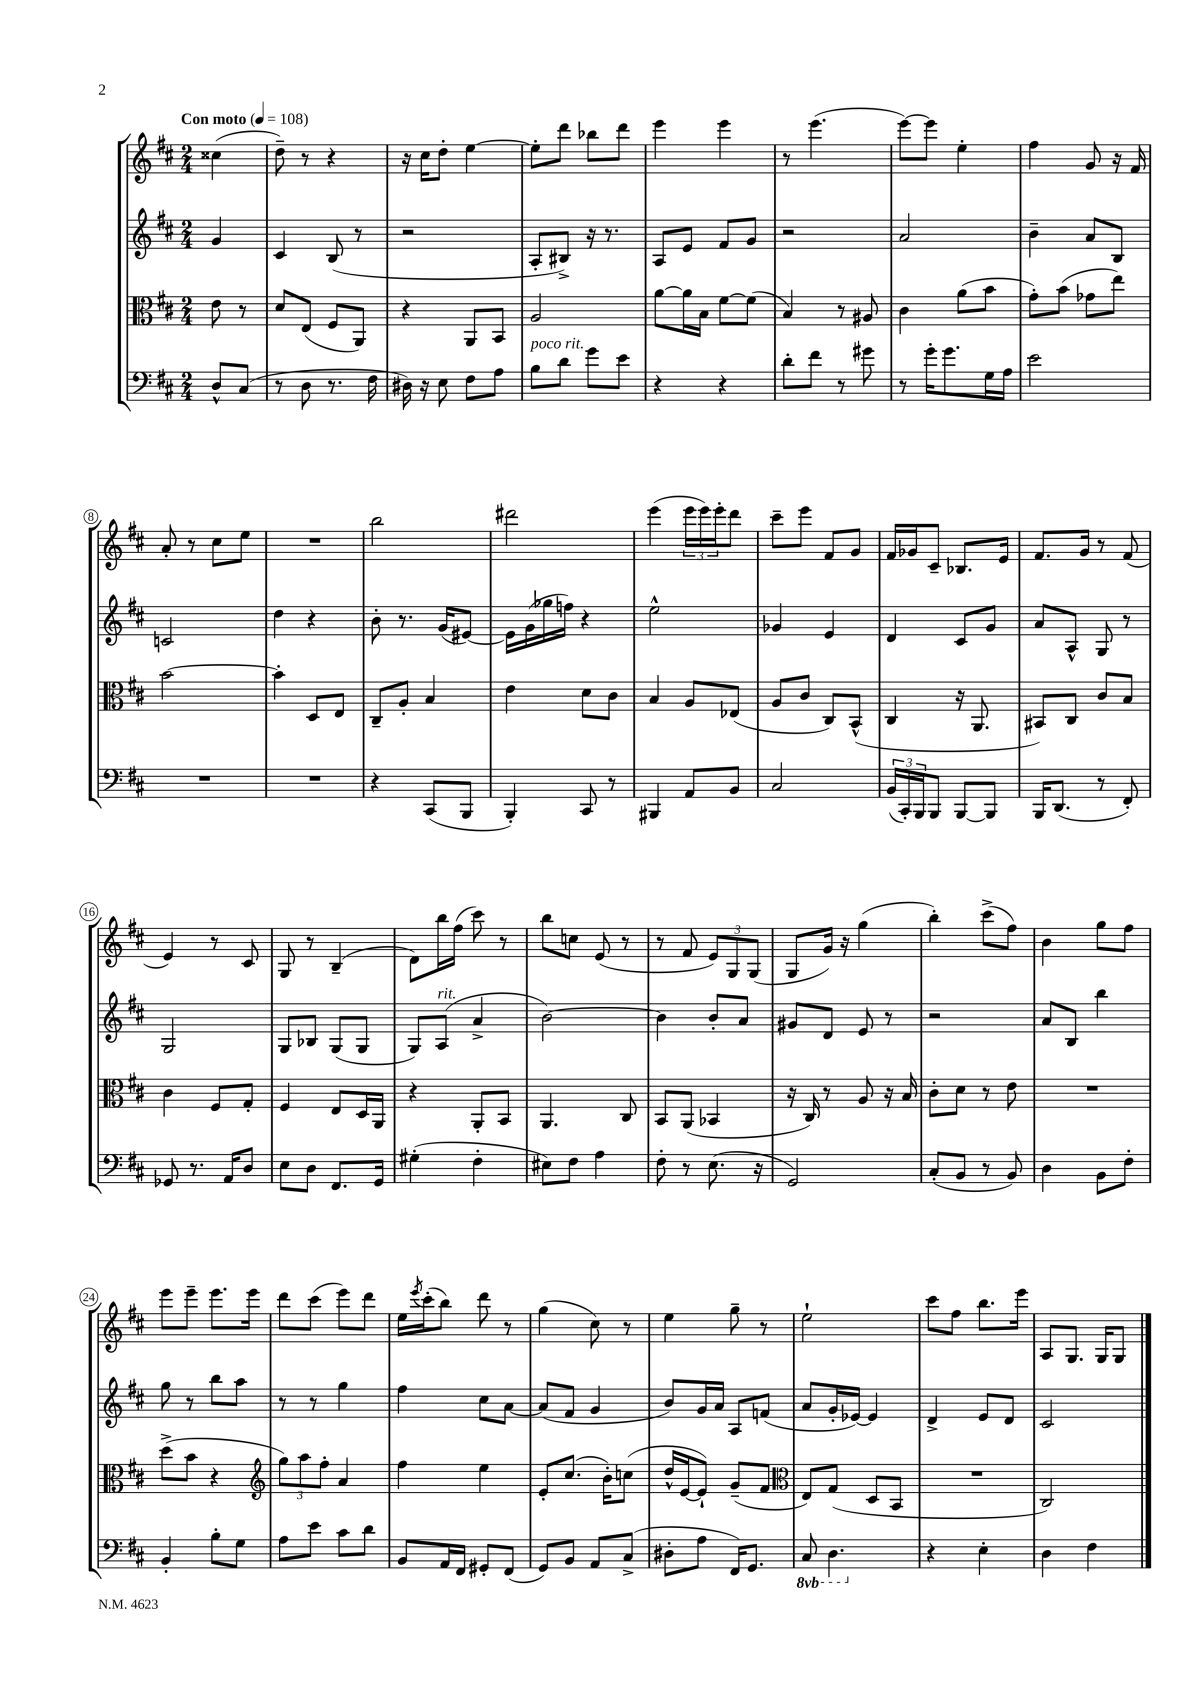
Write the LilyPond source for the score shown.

<<
\new StaffGroup <<
\new Staff = "s0" {
    \clef treble \key d \major \numericTimeSignature \time 2/4 \partial 4 \tempo "Con moto" 4 = 108
    cisis''4( |
    d''8--) r8 r4 |
    r16 cis''16 d''8-. e''4~ |
    e''8-. d'''8 bes''8 d'''8 |
    e'''4 e'''4 |
    r8 e'''4.( |
    e'''8~) e'''8 e''4-. |
    fis''4 g'8 r16 fis'16 |
    a'8-. r8 cis''8 e''8 |
    R2 |
    b''2 |
    dis'''2 |
    e'''4( \tuplet 3/2 { e'''16 e'''16) e'''16-. } d'''8 |
    cis'''8-- e'''8 fis'8 g'8 |
    fis'16 ges'16 cis'8-- bes8. e'16 |
    fis'8. g'16 r8 fis'8( |
    e'4) r8 cis'8 |
    g8 r8 b4--( |
    d'8) b''16 fis''16( cis'''8) r8 |
    b''8 c''8 e'8( r8 |
    r8 fis'8 \tuplet 3/2 { e'8) g8 g8( } |
    g8 g'16) r16 g''4( |
    b''4-.) cis'''8->( fis''8) |
    b'4 g''8 fis''8 |
    e'''8 e'''8-- e'''8. e'''16 |
    d'''8 cis'''8( e'''8) d'''8 |
    e''16 \acciaccatura { e'''8 } cis'''16-.( b''8) d'''8 r8 |
    g''4( cis''8) r8 |
    e''4 g''8-- r8 |
    e''2-! |
    cis'''8 fis''8 b''8. e'''16 |
    a8 g8. g16 g8 \bar "|." |
}
\new Staff = "s1" {
    \clef treble \key d \major \numericTimeSignature \time 2/4 \partial 4
    g'4 |
    cis'4 b8( r8 |
    r2 |
    a8-. bis8->) r16 r8. |
    a8 e'8 fis'8 g'8 |
    r2 |
    a'2 |
    b'4-- a'8 b8 |
    c'2 |
    d''4 r4 |
    b'8-. r8. g'16( eis'8~) |
    eis'16 g'16( ges''16 f''16) r4 |
    e''2-^ |
    ges'4 e'4 |
    d'4 cis'8 g'8 |
    a'8 a8-^ g8 r8 |
    g2 |
    g8 bes8 g8( g8 |
    g8) a8^\markup { \italic "rit." }( a'4-> |
    b'2~) |
    b'4 b'8-. a'8 |
    gis'8 d'8 e'8 r8 |
    r2 |
    a'8 b8 b''4 |
    g''8 r8 b''8 a''8 |
    r8 r8 g''4 |
    fis''4 cis''8 a'8~ |
    a'8( fis'8 g'4 |
    b'8) g'16 a'16 a8 f'8( |
    a'8 g'16-. ees'16~) ees'4 |
    d'4-> e'8 d'8 |
    cis'2 \bar "|." |
}
\new Staff = "s2" {
    \clef alto \key d \major \numericTimeSignature \time 2/4 \partial 4
    e'8 r8 |
    d'8 e8( fis8 a,8) |
    r4 a,8 b,8 |
    a2 |
    a'8~ a'16 b16 fis'8~ fis'8( |
    b4) r8 ais8 |
    cis'4 a'8( b'8 |
    g'8-.) b'8( ges'8 e''8) |
    b'2~ |
    b'4-. d8 e8 |
    cis8-- a8-. b4 |
    e'4 d'8 cis'8 |
    b4 a8 ees8( |
    a8 cis'8 cis8) b,8-^( |
    cis4 r16 a,8. |
    bis,8) cis8 cis'8 b8 |
    cis'4 fis8 g8-. |
    fis4 e8 d16 a,16 |
    r4 a,8-. b,8 |
    a,4. cis8 |
    b,8 a,8( bes,4 |
    r16 cis16) r8 a8 r16 b16 |
    cis'8-. d'8 r8 e'8 |
    R2 |
    d''8->( b'8 r4 |
    \clef treble \tuplet 3/2 { g''8) a''8 fis''8-. } a'4 |
    fis''4 e''4 |
    e'8-. cis''8.( b'16-.) c''8( |
    d''16-^ e'16~ e'8-!) g'8--( fis'8 |
    \clef alto e8) g8( d8 b,8 |
    R2 |
    cis2) \bar "|." |
}
\new Staff = "s3" {
    \clef bass \key d \major \numericTimeSignature \time 2/4 \set Staff.ottavationMarkups = #ottavation-simple-ordinals \partial 4
    d8-^ cis8( |
    r8 d8 r8. fis16 |
    dis16) r16 e8 fis8 a8 |
    b8^\markup { \italic "poco rit." } d'8 g'8 e'8 |
    r4 r4 |
    d'8-. fis'8 r8 gis'8 |
    r8 g'16-. g'8. g16 a16 |
    e'2 |
    R2 |
    R2 |
    r4 cis,8( b,,8 |
    b,,4-.) cis,8 r8 |
    bis,,4 a,8 b,8 |
    cis2 |
    \tuplet 3/2 { b,16( cis,16-.) b,,16 } b,,8 b,,8~ b,,8 |
    b,,16 d,8.( r8 fis,8-.) |
    ges,8 r8. a,16 d8 |
    e8 d8 fis,8. g,16 |
    gis4-.( fis4-. |
    eis8) fis8 a4 |
    fis8-. r8 e8.( r16 |
    g,2) |
    cis8-.( b,8 r8 b,8) |
    d4 b,8 fis8-. |
    b,4-. b8-. g8 |
    a8 e'8 cis'8 d'8 |
    b,8 a,16 fis,16 gis,8-. fis,8( |
    g,8) b,8 a,8 cis8->( |
    dis8-. a8 fis,16) g,8. |
    \ottava #-1 cis,8 d,4. \ottava #0 |
    r4 e4-. |
    d4 fis4 \bar "|." |
}
>>
>>
\layout { \context { \Score \override BarNumber.stencil = #(make-stencil-circler 0.1 0.3 ly:text-interface::print) } }
